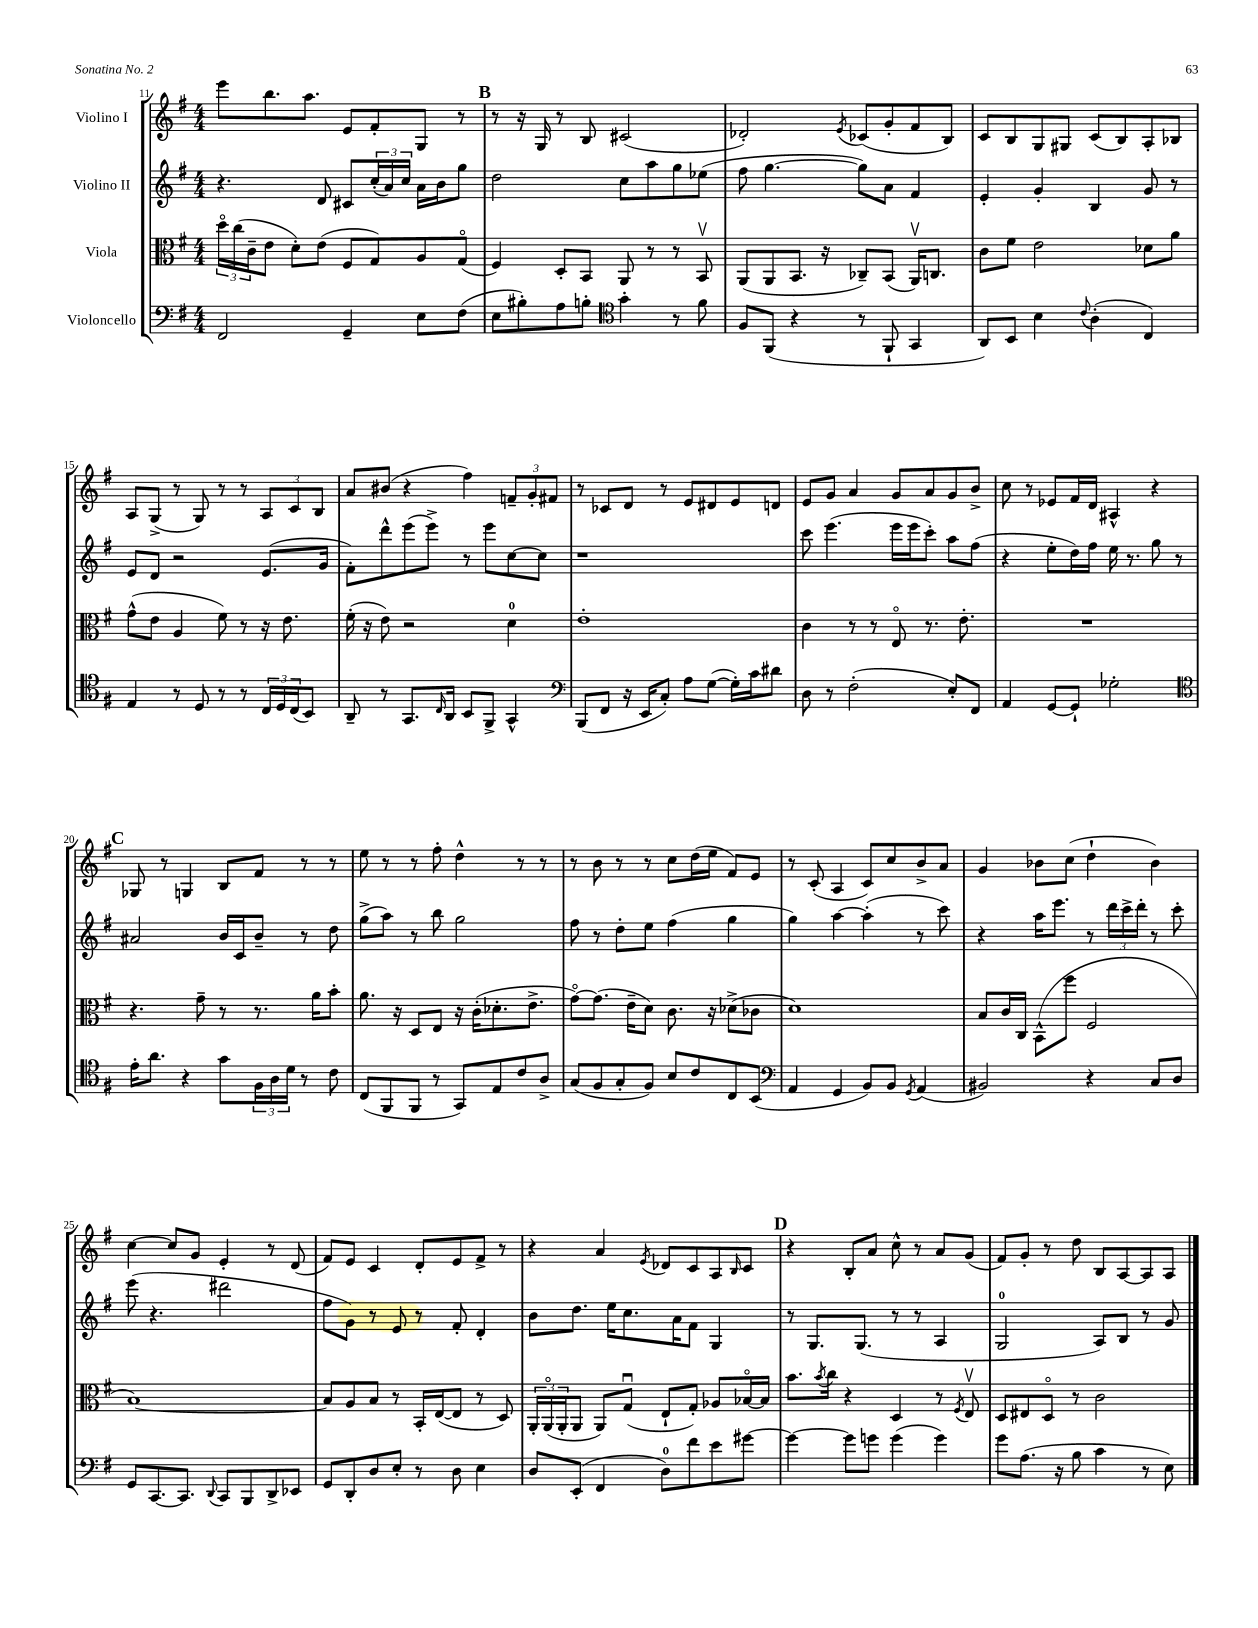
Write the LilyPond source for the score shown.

<<
\new StaffGroup <<
\new Staff = "s0" \with { instrumentName = "Violino I" } {
    \clef treble \key g \major \numericTimeSignature \time 4/4
    e'''8 b''8. a''8. e'8 fis'8-. g8 r8 |
    \mark \markup { \bold "B" } r8 r16 g16 r8 b8 cis'2( |
    des'2-.) \acciaccatura { e'8 } ces'8( g'8-. fis'8 b8) |
    c'8 b8 g8 gis8 c'8( b8) a8-. bes8 |
    a8 g8->( r8 g8) r8 r8 \tuplet 3/2 { a8 c'8 b8 } |
    a'8 bis'8( r4 fis''4) \tuplet 3/2 { f'8-- g'8-. fis'8 } |
    r8 ces'8 d'8 r8 e'8 dis'8 e'8 d'8 |
    e'8 g'8 a'4 g'8 a'8 g'8 b'8-> |
    c''8 r8 ees'8 fis'16 d'16 ais4-^ r4 |
    \mark \markup { \bold "C" } ges8 r8 g4 b8 fis'8 r8 r8 |
    e''8 r8 r8 fis''8-. d''4-^ r8 r8 |
    r8 b'8 r8 r8 c''8 d''16( e''16 fis'8) e'8 |
    r8 c'8-.( a4 c'8) c''8 b'8-> a'8 |
    g'4 bes'8 c''8( d''4-! bes'4) |
    c''4~ c''8 g'8 e'4-. r8 d'8( |
    fis'8) e'8 c'4 d'8-. e'8 fis'8-> r8 |
    r4 a'4 \acciaccatura { e'8 } des'8 c'8 a8 \grace { b16 } c'8 |
    \mark \markup { \bold "D" } r4 b8-. a'8 c''8-^ r8 a'8 g'8( |
    fis'8) g'8-. r8 d''8 b8 a8~ a8 a8 \bar "|." |
}
\new Staff = "s1" \with { instrumentName = "Violino II" } {
    \clef treble \key g \major \numericTimeSignature \time 4/4
    r4. d'8 cis'8 \tuplet 3/2 { c''16-.( a'16) c''16 } a'16 b'16 g''8 |
    \mark \markup { \bold "B" } d''2 c''8 a''8 g''8 ees''8( |
    fis''8 g''4.~ g''8) a'8 fis'4 |
    e'4-. g'4-. b4 g'8 r8 |
    e'8 d'8 r2 e'8.( g'16 |
    fis'8-.) d'''8-^ e'''8( e'''8->) r8 e'''8 c''8~ c''8 |
    r1 |
    c'''8 e'''4.( e'''16 e'''16 c'''8-.) a''8 fis''8( |
    r4 e''8-. d''16) fis''16 e''16 r8. g''8 r8 |
    \mark \markup { \bold "C" } ais'2 b'16 c'16 b'8-- r8 d''8 |
    g''8->( a''8) r8 b''8 g''2 |
    fis''8 r8 d''8-. e''8 fis''4( g''4 |
    g''4) a''4~ a''4-.( r8 c'''8) |
    r4 a''16 e'''8. r8 \tuplet 3/2 { d'''16 c'''16-> d'''16-. } r8 c'''8-. |
    e'''8( r4. dis'''2 |
    fis''8 g'8) r8 e'8 r8 fis'8-. d'4-. |
    b'8 d''8. e''16 c''8. a'16 fis'8 g4 |
    \mark \markup { \bold "D" } r8 g8. g8.( r8 r8 a4 |
    g2-0 a8) b8 r8 g'8 \bar "|." |
}
\new Staff = "s2" \with { instrumentName = "Viola" } {
    \clef alto \key g \major \numericTimeSignature \time 4/4
    \tuplet 3/2 { d''16\flageolet c''16( c'16-- } e'8 d'8-.) e'8( fis8 g8) a8 g8\flageolet( |
    \mark \markup { \bold "B" } fis4) d8-. b,8 a,8 r8 r8 b,8\upbow |
    a,8( a,8 b,8. r16 ces8--) b,8( a,16\upbow) c8. |
    c'8 fis'8 e'2 des'8 a'8 |
    g'8-^( e'8 a4 fis'8) r8 r16 e'8. |
    fis'16-.( r16 e'8) r2 d'4-0 |
    e'1-. |
    c'4 r8 r8 e8\flageolet r8. e'8.-. |
    R1 |
    \mark \markup { \bold "C" } r4. g'8-- r8 r8. a'16 b'8-. |
    a'8. r16 d8 e8 r16 c'16-.( des'8.-. e'8.-> |
    g'8~\flageolet) g'8.( e'16-- d'8) c'8. r16 des'8->( ces'8 |
    d'1) |
    b8 c'16 c16 b,8-^( fis''8 fis2 |
    b1~) |
    b8 a8 b8 r8 b,16-. e16~( e8 r8 d8) |
    \tuplet 3/2 { a,16-. a,16\flageolet( a,16-. } a,8 a,8) g8\downbow( e8-! g8-.) aes8 bes16~\flageolet bes16 |
    \mark \markup { \bold "D" } b'8. \acciaccatura { b'8 } c''16 r4 d4 r8 \acciaccatura { fis8 } e8\upbow |
    d8 eis8 d8\flageolet r8 c'2 \bar "|." |
}
\new Staff = "s3" \with { instrumentName = "Violoncello" } {
    \clef bass \key g \major \numericTimeSignature \time 4/4
    fis,2 g,4-- e8 fis8( |
    \mark \markup { \bold "B" } e8 bis8-.) a8 b8-. \clef tenor g'4-. r8 fis'8 |
    fis8 fis,8( r4 r8 fis,8-! g,4 |
    a,8) b,8 b4 \appoggiatura { c'8 } a4-.( c4) |
    e4 r8 d8 r8 r8 \tuplet 3/2 { c16 d16 c16( } b,8) |
    a,8-- r8 g,8. \grace { c16 } a,16 b,8 fis,8-> g,4-^ |
    \clef bass b,,8( fis,8 r16 e,16 c8-.) a8 g8~( g16-.) c'16 dis'8 |
    d8 r8 fis2-.( e8-.) fis,8 |
    a,4 g,8~ g,8-! ges2-. |
    \mark \markup { \bold "C" } \clef tenor e'16-. a'8. r4 g'8 \tuplet 3/2 { fis16 a16 d'16 } r8 c'8 |
    c8( fis,8 fis,8 r8 g,8) e8 c'8 a8-> |
    g8( fis8 g8-. fis8) b8 c'8 c8 b,8( |
    \clef bass a,4 g,4 b,8) b,8 \acciaccatura { g,8 } a,4( |
    bis,2) r4 c8 d8 |
    g,8 c,8.~ c,8. \appoggiatura { d,8 } c,8 b,,8 d,8-> ees,8 |
    g,8 d,8-. d8 e8-. r8 d8 e4 |
    d8 e,8-.( fis,4 d8-0) fis'8 e'8 gis'8~ |
    \mark \markup { \bold "D" } gis'4~ gis'8 g'8 g'4( g'4) |
    g'8 a8.( r16 b8 c'4 r8 e8) \bar "|." |
}
>>
>>
\layout { \context { \Score currentBarNumber = #11 } }
